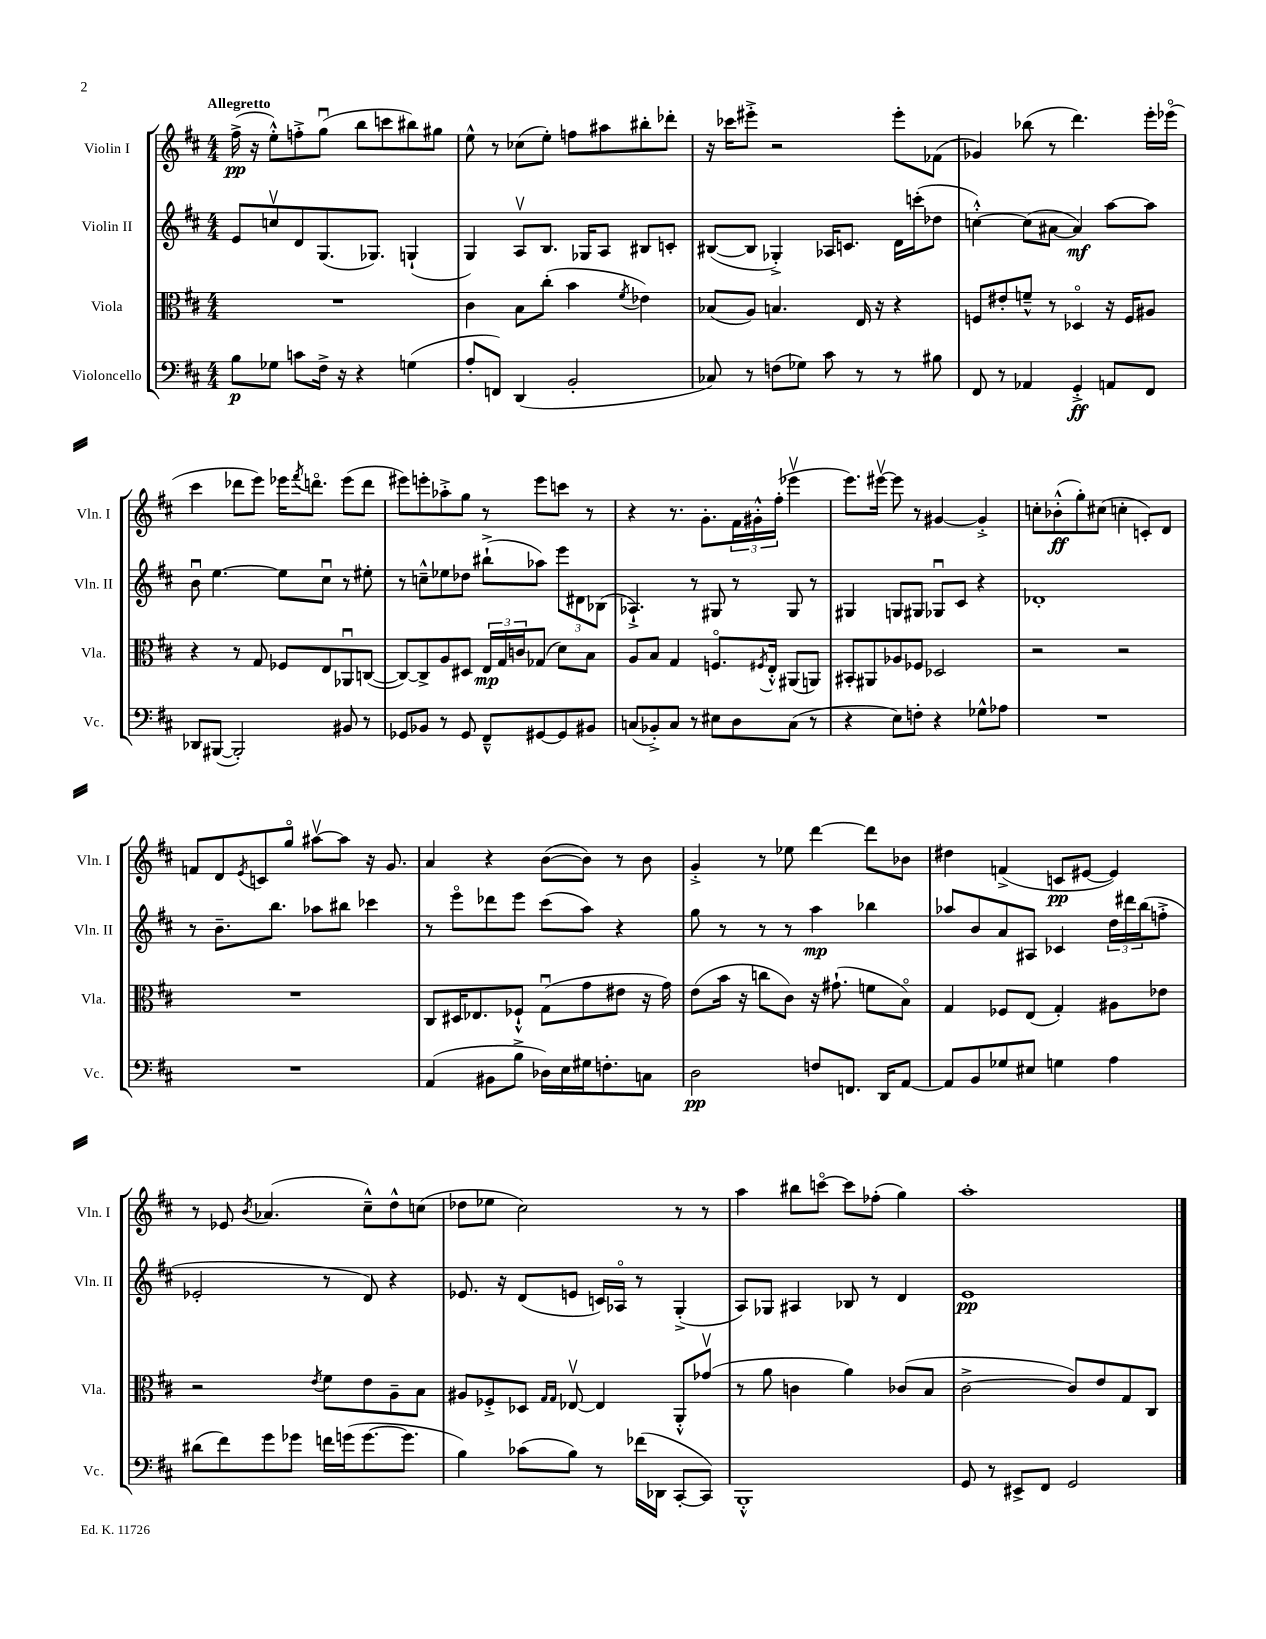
<<
\new StaffGroup <<
\new Staff = "s0" \with { instrumentName = "Violin I" shortInstrumentName = "Vln. I" } {
    \clef treble \key d \major \numericTimeSignature \time 4/4 \tempo "Allegretto"
    fis''16->\pp( r16 e''8-.-^) f''8-.-> g''8\downbow( b''8 c'''8 bis''8) gis''8 |
    e''8-^ r8 ces''8( e''8-.) f''8 ais''8 bis''8-. des'''8-. |
    r16 ces'''16 eis'''8-.-> r2 eis'''8-. fes'8( |
    ges'4) bes''8( r8 d'''4.) e'''16-. ees'''16\flageolet( |
    cis'''4 des'''8 e'''8) ees'''16 \acciaccatura { fis'''8 } d'''8.\flageolet ees'''8( d'''8 |
    eis'''8) e'''8-. aes''8-.-> g''8 r8 e'''8 c'''8 r8 |
    r4 r8. g'8.-. \tuplet 3/2 { fis'16 gis'16-.-^ fis''16-.( } ees'''4\upbow |
    e'''8.) eis'''16~\upbow eis'''8 r8 gis'4~ gis'4-.-> |
    c''8-. bes'8-.-^\ff( g''8-.) cis''8( c''4-. c'8-.) d'8 |
    f'8 d'8 \acciaccatura { e'8 } c'8 g''8\flageolet ais''8~\upbow ais''8 r16 g'8. |
    a'4 r4 b'8~( b'8) r8 b'8 |
    g'4-.-> r8 ees''8 d'''4~ d'''8 bes'8 |
    dis''4 f'4->( c'8\pp eis'8~ eis'4) |
    r8 ees'8 \acciaccatura { b'8 } aes'4.( cis''8---^) d''8-^ c''8( |
    des''8 ees''8 cis''2) r8 r8 |
    a''4 bis''8 c'''8~\flageolet c'''8 fes''8-.( g''4) |
    a''1-. \bar "|." |
}
\new Staff = "s1" \with { instrumentName = "Violin II" shortInstrumentName = "Vln. II" } {
    \clef treble \key d \major \numericTimeSignature \time 4/4
    e'8 c''8\upbow d'8 g8.( ges8.) g4-!( |
    g4) a8\upbow b8. ges16 a8 bis8 c'8-. |
    bis8~( bis8 ges4-.->) aes16 c'8. d'16 c'''16-.( des''8 |
    c''4~-.-^) c''8( ais'8~ ais'4\mf) a''8~ a''8 |
    b'8\downbow e''4.~ e''8 cis''8\downbow r8 eis''8-. |
    r8 c''8---^ ees''8 des''8 bis''8-!->( aes''8) \tuplet 3/2 { e'''8 dis'8 bes8( } |
    aes4.-!->) r8 gis8 r8 gis8 r8 |
    gis4 g8 gis8 ges8\downbow cis'8 r4 |
    des'1-. |
    r8 b'8.-- b''8. aes''8 bis''8 ces'''4 |
    r8 e'''8\flageolet des'''8 e'''8 cis'''8( a''8) r4 |
    g''8 r8 r8 r8 a''4\mp bes''4 |
    aes''8 b'8 a'8 ais8 ces'4 \tuplet 3/2 { d''16 dis'''16 b''16( } f''8-.-> |
    ees'2-. r8 d'8) r4 |
    ees'8. r16 d'8( e'8 c'16) aes16\flageolet r8 g4-.->( |
    a8) ges8 ais4 bes8 r8 d'4 |
    e'1\pp \bar "|." |
}
\new Staff = "s2" \with { instrumentName = "Viola" shortInstrumentName = "Vla." } {
    \clef alto \key d \major \numericTimeSignature \time 4/4
    R1 |
    cis'4 b8 cis''8-.( b'4 \acciaccatura { fis'8 } ees'4) |
    bes8( a8) b4. e16 r16 r4 |
    f8 eis'8-. f'8---^ r8 des4\flageolet r16 f16 ais8 |
    r4 r8 g8 fes8 e8 aes,8\downbow c8~( |
    c8~) c8-> a8 dis8 \tuplet 3/2 { e16\mp g16 c'16 } ges8( d'8) b8 |
    a8 b8 g4 f8.\flageolet \acciaccatura { fis8 } e16-.-^ ais,8( a,8) |
    bis,8-. ais,8 aes8 fes8 des2 |
    r2 r2 |
    R1 |
    cis8 dis16 ees8. fes8-!-^ g8\downbow( g'8 eis'8 r16 g'16) |
    e'8( b'16 r16 c''8 cis'8) r16 gis'8.-!( f'8 b8\flageolet) |
    g4 fes8 e8( g4-.) ais8 ees'8 |
    r2 \acciaccatura { e'8 } fis'8 e'8 a8-- b8 |
    ais8 fes8-.-> des8 \grace { g16 g16 } ees8~\upbow ees4 a,8-.-^ ges'8\upbow( |
    r8 a'8 c'4 a'4) ces'8( b8 |
    cis'2~-> cis'8) e'8 g8 cis8 \bar "|." |
}
\new Staff = "s3" \with { instrumentName = "Violoncello" shortInstrumentName = "Vc." } {
    \clef bass \key d \major \numericTimeSignature \time 4/4
    b8\p ges8 c'8 fis16-> r16 r4 g4( |
    a8-. f,8) d,4( b,2-. |
    ces8) r8 f8( ges8) cis'8 r8 r8 bis8 |
    fis,8 r8 aes,4 g,4-.->\ff a,8 fis,8 |
    des,8 bis,,8~( bis,,2-.) bis,8 r8 |
    ges,8 bes,8 r8 ges,8 fis,8---^ gis,8~ gis,8 bis,8 |
    c8( bes,8-.->) c8 r8 eis8 d8 c8( r8 |
    r4 e8) f8-. r4 ges8-^ aes8 |
    R1 |
    R1 |
    a,4( bis,8 b8-> des16) e16 gis16 f8.-. c8 |
    d2\pp f8 f,8. d,16 a,8~ |
    a,8 b,8 ges8 eis8 g4 a4 |
    dis'8( fis'8) g'8 ges'8 f'16 g'16( g'8.~ g'8. |
    b4) ces'8( b8) r8 fes'16( des,16 cis,8~-. cis,8) |
    b,,1-.-^ |
    g,8 r8 eis,8-> fis,8 g,2 \bar "|." |
}
>>
>>
\layout { \context { \Score \remove "Bar_number_engraver" } }
